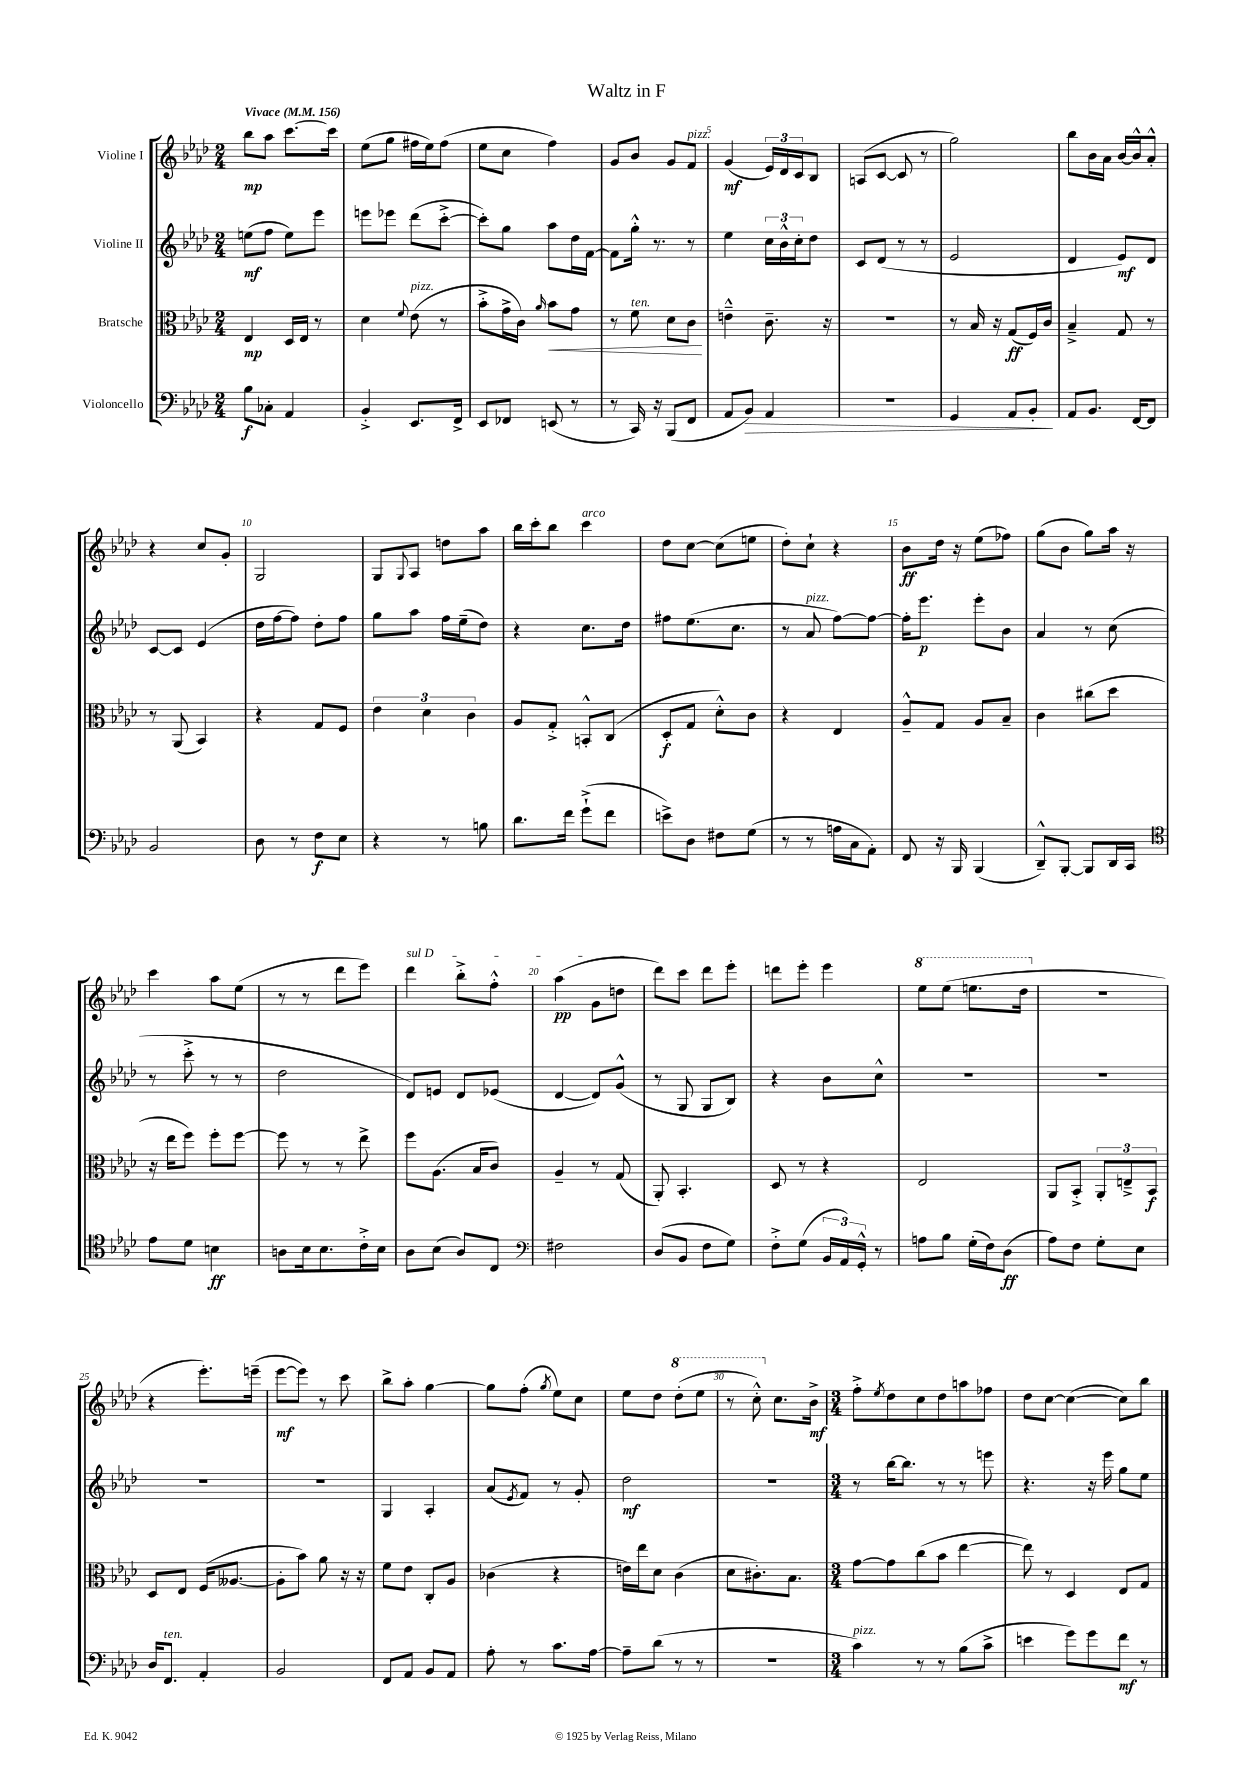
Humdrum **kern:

**kern	**kern	**kern	**kern
*staff4	*staff3	*staff2	*staff1
*clefF4	*clefC3	*clefG2	*clefG2
*k[b-e-a-d-]	*k[b-e-a-d-]	*k[b-e-a-d-]	*k[b-e-a-d-]
*M2/4	*M2/4	*M2/4	*M2/4
*MM156	*MM156	*MM156	*MM156
8B-\L	4E-/	(8ee\L	8bb-\L
8C-'\J	.	8ff\J	8aa-\J
4AA-/	16D-/LL	8ee\L)	[8.ccc\L
.	16E-/JJ	.	.
.	8r	8eee-\J	.
.	.	.	16ccc\]Jk
=	=	=	=
4BB-'^/	4d-\	8eee\L	(8ee-\L
.	.	8eee-\J	8gg\J
.	8qqf/	.	.
8.EE-/L	(8e-\	(8ddd-\L	16ff#\LL
.	.	.	16ee-\J)
.	8r	[8ccc'^\J	(8ff#\J
16FF^/Jk	.	.	.
=	=	=	=
8EE-/L	8b-'^\L	8ccc'\]L)	8ee-\L
8FF-/J	16g^\L	8gg\J	8cc\J
.	16c\JJ)	.	.
.	16qqa-/	.	.
(8EE/	8b-\L	8aa-\L	4ff\)
8r	8g\J	16dd-\L	.
.	.	[16f\JJ	.
=	=	=	=
8r	8r	8f\]L	8g/L
16CC/)	8f\	16gg'^^\Jk	8b-/J
16r	.	8.r	.
(8BBB-/L	8d-\L	.	8g/L
8FF/J	8c\J	8r	8f/J
=	=	=	=
8AA-/L	4e~^^\	4ee-\	(4g/
8BB-/J)	.	.	.
4AA-/	8.c~\	24cc\LL	24e-/LL)
.	.	24b-^^\	24d-/
.	.	24cc'\J	24c/J
.	.	8dd-\J	8B-/J
.	16r	.	.
=	=	=	=
2r	2r	8c/L	(8A/L
.	.	(8d-/J	[8c/J
.	.	8r	8c/]
.	.	8r	8r
=	=	=	=
4GG/	8r	2e-/	2gg\)
.	16B-/	.	.
.	16r	.	.
8AA-/L	(8G/L	.	.
8BB-'/J	16F/L)	.	.
.	16c/JJ	.	.
=	=	=	=
8AA-/L	4B-~^/	4d-/	8bb-\L
8.BB-/J	.	.	16b-\L
.	.	.	16a-\JJ
.	8G/	8e-/L)	[16b-/LL
[16FF/LK	.	.	16b-^^/]J
8FF/]J	8r	8d-/J	8a-'^^/J
=	=	=	=
2BB-/	8r	[8c/L	4r
.	(8AA-/	8c/]J	.
.	4BB-/)	(4e-/	8cc/L
.	.	.	8g'/J
=	=	=	=
8D-\	4r	16dd-\LL	2G/
.	.	[16ff\J	.
8r	.	8ff\]J)	.
8F\L	8G/L	8dd-'\L	.
8E-\J	8F/J	8ff\J	.
=	=	=	=
4r	6e-\	8gg\L	8G/L
.	.	.	8qqG/
.	.	8aa-\J	8A-/J
.	6d-\	.	.
8r	.	16ff\LL	8dd\L
.	.	(16ee-~\J	.
.	6c\	.	.
8B\	.	8dd-\J)	8aa-\J
=	=	=	=
8.d-\L	8A-/L	4r	16bb-\LL
.	.	.	16ccc'\J
.	8G'^/J	.	8bb-\J
16f\Jk	.	.	.
(8g`^\L	8BB'^^/L	8.cc\L	4ccc\
8f\J	(8C/J	.	.
.	.	16dd-\Jk	.
=	=	=	=
8e^\L)	8D-'/L	8ff#\L	8dd-\L
8D-\J	8G/J	(8.ee-\	[8cc\J
8F#\L	8d-'^^\L)	.	(8cc\]L
.	.	8.cc\J	.
(8G\J	8c\J	.	8ee\J
=	=	=	=
8r	4r	8r	8dd-'\L)
8r	.	8a-/	8cc`\J
16A\LL	4E-/	[8ff\L)	4r
16C\J	.	.	.
8AA-'\J)	.	8ff\_J	.
=	=	=	=
8FF/	8A-~^^/L	16ff'\]LK	8b-\L
.	.	8.eee-\J	.
16r	8G/J	.	16dd-\Jk
16BBB-/	.	.	16r
(4BBB-/	8A-/L	8eee-'\L	(8ee-\L
.	8B-~/J	8b-\J	8ff-\J)
=	=	=	=
8DD-~^^/L)	4c\	4a-/	(8gg\L
[8BBB-'/J	.	.	8b-\J
8BBB-/]L	(8cc#\L	8r	8gg\L)
16DD-/L	8dd-\J	(8cc\	16aa-\Jk
16CC/JJ	.	.	16r
=	=	=	=
*clefC4	*	*	*
8e-\L	16r	8r	4ccc\
.	16ee-\LK	.	.
8d-\J	8ff\J)	8ccc'^\	.
4B\	8ff'\L	8r	8aa-\L
.	[8ff\J	8r	(8ee-\J
=	=	=	=
8A\L	8ff\]	2dd-\	8r
16B-\k	8r	.	8r
8.B-\	.	.	.
.	8r	.	8ddd-\L
16c'^\L	8ee-^\	.	8eee-\J)
16B-\JJ	.	.	.
=	=	=	=
8A-\L	8ff\L	8d-/L)	4ddd-\
(8B-\J	(8.A-\J	8e/J	.
8A-/L)	.	8d-/L	8bb-'^\L
.	16B-/LK	.	.
8C/J	8c/J)	(8e-/J	8ff'^^\J
=	=	=	=
*clefF4	*	*	*
2F#\	4A-~/	[4d-/	(4aa-\
.	8r	8d-/]L)	8g\L
.	(8G/	(8g^^/J	8dd\J
=	=	=	=
(8D-/L	8AA-'/)	8r	8ddd-\L)
8BB-/J	4.BB-'/	8G/	8ccc\J
8F\L	.	8G/L	8ddd-\L
8G\J)	.	8B-/J)	8eee-'\J
=	=	=	=
8F'^\L	8D-/	4r	8ddd\L
(8G\J	8r	.	8eee-'\J
24BB-/LL	4r	8b-\L	4eee-\
24AA-/)	.	.	.
24GG'^^/JJ	.	.	.
8r	.	8cc^^\J	.
=	=	=	=
8A\L	2E-/	2r	8eee-\L
8B-\J	.	.	(8eee-\J
(16G'\LL	.	.	8.eee\L
16F\J)	.	.	.
(8D-\J	.	.	.
.	.	.	16ddd-\Jk
=	=	=	=
8A-\L)	8AA-/L	2r	2r
8F\J	8BB-'^/J	.	.
8G'\L	12AA-'/L	.	.
.	12E~^/	.	.
8E-\J	.	.	.
.	12BB-/J	.	.
=	=	=	=
16D-/LK	8D-/L	2r	4r
8.FF/J	.	.	.
.	8E-/J	.	.
4AA-'/	(16F/LK	.	8.eee-'\L)
.	[8.A--/J	.	.
.	.	.	(16eee~\Jk
=	=	=	=
2BB-/	8A--'\]L	2r	[8eee-\L
.	8b-\J)	.	8eee-\]J)
.	8a-\	.	8r
.	16r	.	8ccc\
.	16r	.	.
=	=	=	=
8FF/L	8f\L	4G/	8bb-^\L
8AA-/J	8e-\J	.	8aa-'\J
8BB-/L	8C'/L	4A-'/	[4gg\
8AA-/J	8A-/J	.	.
=	=	=	=
8A-'\	(4c-\	(8a-/L	8gg\]L
.	.	8qe-/	.
8r	.	8f/J)	(8ff'\J
.	.	.	8qgg/
8.c\L	4r	8r	8ee-\L)
.	.	8g'/	8cc\J
[16A-\Jk	.	.	.
=	=	=	=
8A-~\]L	16e\LL)	2dd-\	8ee-\L
.	16ee-\J	.	.
(8d-\J	8d-\J	.	8dd-\J
8r	(4c\	.	(8ddd-'\L
8r	.	.	8eee-\J
=	=	=	=
2r	8d-\L	2r	8r
.	8.c#'\)	.	8ccc'^^\)
.	.	.	8.cc\L
.	8.B-\J	.	.
.	.	.	16b-^\Jk
=	=	=	=
*M3/4	*M3/4	*M3/4	*M3/4
4c\)	[8g\L	8r	8ff'^\L
.	.	.	8qee-/
.	8g\]	[16bb-\LK	8dd-\
.	.	8.bb-\]J	.
8r	(8cc\	.	8cc\
8r	8b-\J	8r	8dd-\
(8B-\L	[4ee-\	8r	8aa\
8c^\J	.	8eee\	8ff-\J
=	=	=	=
4e\	8ee-\])	4.r	8dd-\L
.	8r	.	[8cc\J
8g\L)	4D-/	.	(4cc\_
8g\	.	16r	.
.	.	16eee-\	.
8f\J	8E-/L	8gg\L	8cc\]L)
8r	8G/J	8ee-\J	8bb-\J
==	==	==	==
*-	*-	*-	*-
